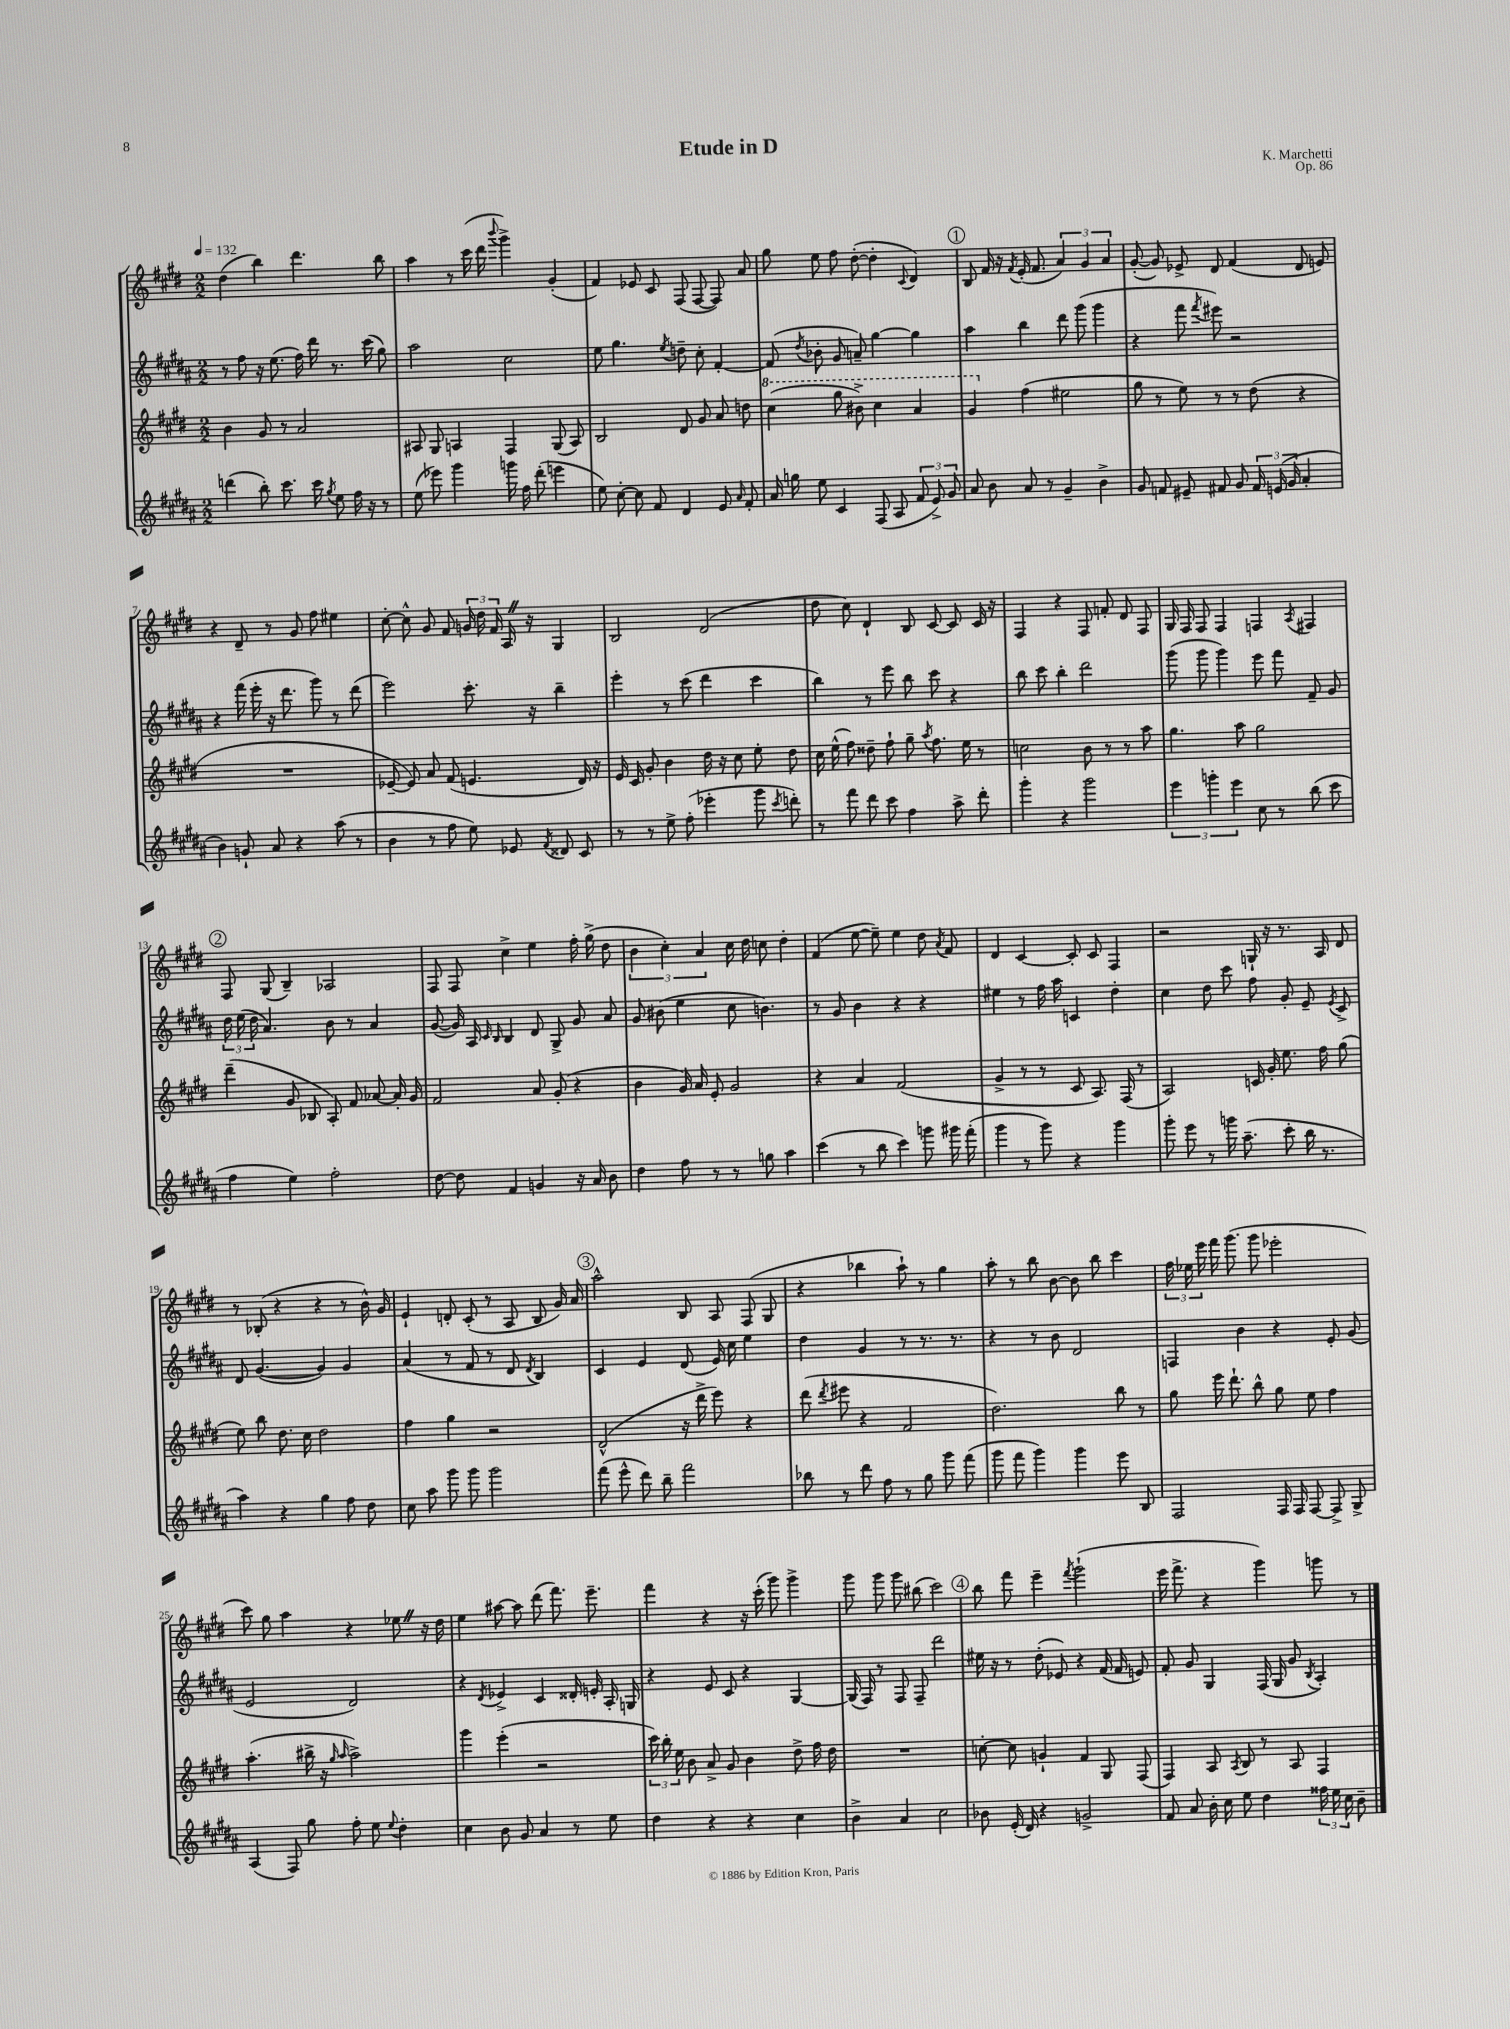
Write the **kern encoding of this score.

**kern	**kern	**kern	**kern
*staff4	*staff3	*staff2	*staff1
*clefG2	*clefG2	*clefG2	*clefG2
*k[f#c#g#d#a#]	*k[f#c#g#d#]	*k[f#c#g#d#a#]	*k[f#c#g#d#]
*M2/2	*M2/2	*M2/2	*M2/2
*MM132	*MM132	*MM132	*MM132
(4ddd\	4b\	8r	(4dd#\
.	.	8ff#\	.
8bb'\)	8g#/	16r	4bb\)
.	.	(8.ee\	.
8.ccc#\	8r	.	.
.	2a/	16ff#\)	4.ddd#\
16ccc#\	.	16ddd#\	.
8qgg#/	.	.	.
8ee\	.	8.r	.
16ff#\	.	.	.
16r	.	(16ccc#\	.
8r	.	8gg#\)	8bb\
=	=	=	=
(8ee\	8A#/	2aa#\	4aa\
8eee-\)	8G#/	.	.
4ggg#\	4A/	.	8r
.	.	.	(16ccc#\
.	.	.	16ddd#\
.	.	.	8qqbbb/
16ggg\	4F#/	2cc#\	4ggg#^\)
16ff#\	.	.	.
(8ddd#'\	.	.	.
4eee\	(8G#/	.	(4g#'/
.	8A/)	.	.
=	=	=	=
8ee\)	2B/	8ee\	4f#/)
[8cc#'\	.	4.gg#\	.
8cc#\]	.	.	8e-/
8f#/	.	.	8c#/
.	.	8qee/	.
4d#/	8d#/	8dd~\	(8F#/
.	8g#/	8cc#'\	[8F#/
8e/	8a/	[4f#'/	8F#/])
16qqa#/	.	.	.
8f#'/	8dd\	.	8a/
=	=	=	=
16a#/	(4ccc#\	(8f#/]	8gg#\
16gg\	.	.	.
.	.	8qdd#/	.
8ee\	.	8b-'\	8ee\
4c#/	8ggg#\	8g#/	8ff#\
.	8bb#^\)	8a~/)	([8dd#'\
(8F#/	4ccc#\	[4gg#\	4dd#'\]
8A#/	.	.	.
.	.	.	8qqc#/
12f#/	4aa/	4gg#\]	4d#/)
12e^/)	.	.	.
12g#/	.	.	.
=	=	=	=
8a#/	4gg#/	4aa#\	8B/
8b\	.	.	16f#/
.	.	.	16r
.	.	.	8qf#/
8a#/	(4ff#\	4bb\	(16e'/
.	.	.	8.f#/
8r	.	.	.
4g#~/	2ee#\	8ddd#\	6a/)
.	.	(8ggg#\	.
.	.	.	6g#/
4b^\	.	4ggg#\	.
.	.	.	6a/
=	=	=	=
8g#/	8gg#\	4r	([8g#'/
8f/	8r	.	8g#/])
8e#~/	8ee\)	8fff#\	8e-^/
.	.	8qfff#/	.
8f#/	8r	8eee#\)	8d#/
8g#/	8r	2r	(4f#/
24f#/	(8dd#\	.	.
(24e/	.	.	.
24g#/	.	.	.
4a#'/	4r	.	8d#/
.	.	.	8e/)
=	=	=	=
4b\)	1r	4r	4r
8g`/	.	(16fff#\	8d#~/
.	.	16eee'\	.
8a#/	.	16r	8r
.	.	8.ddd#\	.
4r	.	.	8g#/
.	.	8ggg#\)	8ff#\
(8aa#\	.	8r	4ee#\
8r	.	(8ddd#\	.
=	=	=	=
4b\	[8e-~/	2eee\)	[8cc#'\
.	8e-/])	.	8cc#^^\]
8r	8a/	.	8g#/
8ff#\	(8f#/	.	8f#/
8ee\)	4.e/	8.ccc#'\	24g/
.	.	.	24dd#\
.	.	.	24f#/
8e-/	.	.	16A/
.	.	16r	16r
8qf#/	.	.	.
8d##/	.	4bb~\	4G#/
8c#/	16d#/)	.	.
.	16r	.	.
=	=	=	=
8r	16e/	4eee'\	2B/
.	16c#/	.	.
8r	8g#'/	.	.
8ee^\	4b\	8r	.
(8ff#'\	.	(8ccc#\	.
4eee-'\	16dd#\	4ddd#\	(2d#/
.	16r	.	.
.	8cc#\	.	.
8ggg#\	8ee'\	4ccc#\	.
8qccc#/	.	.	.
8ddd'\)	8dd#\	.	.
=	=	=	=
8r	16cc#\	4bb\)	8dd#\
.	(16ee^^\	.	.
8fff#\	8ff#\)	.	8cc#\)
8ddd#\	8dd##~\	8r	4d#`/
8ccc#\	8ff#`\	8eee\	.
4ff#\	8gg#~\	8bb\	8B/
.	8qaa/	.	.
.	8.ff#\	8ccc#\	[8c#/
8aa#^\	.	4r	8c#/]
.	16ee\	.	.
8ddd#'\	8r	.	16c#/
.	.	.	16r
=	=	=	=
4ggg#'\	2cc\	8bb\	4F#/
.	.	8ccc#\	.
4r	.	4bb'\	4r
2ggg#\	8b\	2ddd#\	8F#/
.	8r	.	8f'/
.	8r	.	8d#/
.	8aa\	.	8F#/
=	=	=	=
6eee\	4.gg#\	(8ggg#\	16G#/
.	.	.	16F#/
.	.	8ggg#\	8F#/
6ggg'\	.	.	.
.	.	4ggg#\)	4F#/
6eee\	.	.	.
.	8aa\	.	.
8cc#\	2gg#\	8eee\	4F/
8r	.	8fff#\	.
.	.	.	8qA/
(8bb\	.	8f#~/	4F#/
8ccc#\	.	8g#/	.
=	=	=	=
4ff#\	(4ddd#~\	24dd#\	8F#/
.	.	(24ee\	.
.	.	24dd#\	.
.	.	4.a#/)	(8G#/
4ee\)	8g#/	.	4B~/)
.	8B-/	.	.
2ff#'\	8A'/)	8b\	2A-/
.	8f#/	8r	.
.	[8a-/	4a#/	.
.	16a-'/]	.	.
.	16g#/	.	.
=	=	=	=
[8dd#\	2f#/	([8g#/	8F#/
8dd#\]	.	16g#/])	8F#/
.	.	16A#/	.
.	.	16qqc#/	.
.	.	16qqB/	.
4f#/	.	4B/	4cc#^\
4g/	8a/	8d#/	4ee\
.	(8g#'/	8G#^/	.
16r	4r	8g#/	16ff#'\
16a#/	.	.	(16gg#^\
8b\	.	8a#/	8dd#\
=	=	=	=
4dd#\	4b\	8g#/	6b\
.	.	(8b#\	.
.	.	.	6cc#'\)
8ff#\	16g#/)	4ee\	.
.	16a/	.	.
.	.	.	6a/
8r	8e'/	.	.
8r	2g#/	8cc#\	16cc#\
.	.	.	16dd#\
8gg\	.	4.b\)	8cc\
4aa#\	.	.	4dd#'\
=	=	=	=
(4ccc#\	4r	8r	(4f#/
.	.	8g#/	.
8r	4a/	4b\	[8ee\
8bb\	.	.	8ee~\])
4ccc#\)	(2f#/	4r	4ee\
8ggg\	.	4r	8dd#\
.	.	.	8qa/
16ggg#\	.	.	8f#/
(16fff#'\	.	.	.
=	=	=	=
4ggg#\	4g#^/	4ee#\	4d#/
8r	8r	8r	[4c#/
8ggg#\)	8r	16ff#\	.
.	.	16aa#\	.
4r	8c#/	4c/	8c#'/]
.	8.A/)	.	8c#/
4ggg#\	.	4dd#'\	4F#/
.	(16F#/	.	.
.	8r	.	.
=	=	=	=
8ggg#'\	2A/)	4cc#\	2r
8eee\	.	.	.
8r	.	8dd#\	.
16ggg\	.	8ccc#\	.
(8.aa#~\	.	.	.
.	16c/	8ff#\	16G`/
.	16g#'/	.	16r
8ccc#'\	8.ee\	8g#'/	8.r
16bb\	.	8e~/	.
8.r	16ff#\	.	16A/
.	.	8qe/	.
.	(8gg#\	8c#^/	8d#/
=	=	=	=
4aa#\)	8ee\)	8d#/	8r
.	8bb\	([4.g#/	(8B-'/
4r	8.dd#\	.	4r
.	16cc#\	.	.
4gg#\	2dd#\	4g#/])	4r
8ff#\	.	4g#/	8r
8dd#\	.	.	16b^^\)
.	.	.	16g#/
=	=	=	=
8cc#\	4ff#\	(4a#/	4e`/
8aa#\	.	.	.
8ggg#\	4gg#\	8r	8d'/
8ggg#\	.	8f#/	(8c#'/
2ggg#\	2r	8r	8r
.	.	8d#/	8A/
.	.	8qd#/	.
.	.	4B/)	8B/
.	.	.	16g#/)
.	.	.	16a/
=	=	=	=
(8fff#\	(2d#^^/	4c#/	2aa^^\
8eee^^\	.	.	.
8ddd#\)	.	4e/	.
8bb~\	.	.	.
2fff#\	16r	(8d#/	8B/
.	16ddd#^\	.	.
.	8eee\)	16e/)	8A/
.	.	16cc#\	.
.	4r	4ee\	(8F#/
.	.	.	8G#/
=	=	=	=
8bb-\	(8ddd#\	4dd#\	4r
.	8qddd#/	.	.
8r	8eee#\	.	.
8ddd#\	4r	4g#/	4bb-\
8ff#\	.	.	.
8r	2f#/	8r	8aa`\)
8gg#\	.	8.r	8r
8ggg#\	.	.	4gg#\
.	.	8.r	.
(8fff#\	.	.	.
=	=	=	=
8ggg#\	2.dd#\)	4r	8aa'\
8fff#\	.	.	8r
4ggg#\)	.	8r	8bb\
.	.	8b\	[8b\
4ggg#\	.	2d#/	8b\]
.	.	.	8bb\
8eee\	8bb\	.	4ccc#\
8B/	8r	.	.
=	=	=	=
2F#/	8gg#\	4F/	24ff#\
.	.	.	24ee-\
.	.	.	24eee\
.	16eee\	.	16fff#\
.	8.ddd#`\	.	(8.ggg#\
.	.	4b\	.
.	8bb^^\	.	8ggg#\
16F#/	8gg#\	4r	2eee-'\
16F#/	.	.	.
[8F#/	8ee\	.	.
8F#^/]	4ff#\	8e'/	.
8G#^/	.	(8g#/	.
=	=	=	=
(4A#/	(4.aa'\	2e/	8ccc#\)
.	.	.	8gg#\
8F#/)	.	.	4aa\
8gg#\	16bb#^\	.	.
.	16r	.	.
.	16qqgg#/	.	.
.	16qqaa/	.	.
8ff#'\	2aa^\)	2d#/)	4r
8ee\	.	.	.
8qqee/	.	.	.
4dd#'\	.	.	8ee-\
.	.	.	16r
.	.	.	16dd#\
=	=	=	=
4cc#\	4ggg#\	4r	4ee\
.	.	8qd#/	.
8b\	(4eee'\	4e-^/	[8aa#\
8g#/	.	.	8aa#\]
4a#/	2r	4c#/	(8ddd#\
.	.	.	8.fff#\)
8r	.	16d##'/	.
.	.	16e'/	8.eee~\
8ee\	.	16A#'/	.
.	.	16G/	.
=	=	=	=
4dd#\	24ccc#\)	4r	4fff#\
.	24bb'\	.	.
.	24ee\	.	.
.	8b\	.	.
4r	8a^/	8e/	4r
.	8g#/	8c#/	.
4r	4b\	4r	16r
.	.	.	(16ccc#'\
.	.	.	8ggg#\)
4cc#\	8dd#^\	[4G#/	4ggg#^\
.	16ff#\	.	.
.	16dd#\	.	.
=	=	=	=
4b^\	1r	(16G#/]	8ggg#\
.	.	16F#/)	.
.	.	8r	8ggg#\
4a#/	.	8F#/	8ggg#\
.	.	8F#~/	(8bb#\
2cc#\	.	2ddd#\	2ccc#\)
=	=	=	=
8b-\	[8cc'\	16ee#\	8bb\
.	.	16r	.
(16e'/	8cc\]	8r	8fff#\
16d#/)	.	.	.
4r	4g`/	(8dd#'\	4eee~\
.	.	8e-/)	.
.	.	.	8qfff#/
2g^/	4f#/	4r	(2ggg#`\
.	8G#/	(16f#/	.
.	.	16f#/	.
.	(8F#/	8e/)	.
=	=	=	=
8f#/	4F#/)	8f#'/	16eee\
.	.	.	8.fff#^\
8a#/	.	8g#/	.
16b'\	8A/	4G#/	4r
16cc#\	.	.	.
.	8qA/	.	.
8ee\	8B/	.	.
4dd#\	8r	(16F#/	4ggg#\)
.	.	16G#/	.
.	8A/	8g#/	.
.	.	8qB/	.
24ff##\	4F#/	4A#'/)	8ggg\
24ee\	.	.	.
24cc#\	.	.	.
8b~\	.	.	8r
==	==	==	==
*-	*-	*-	*-
